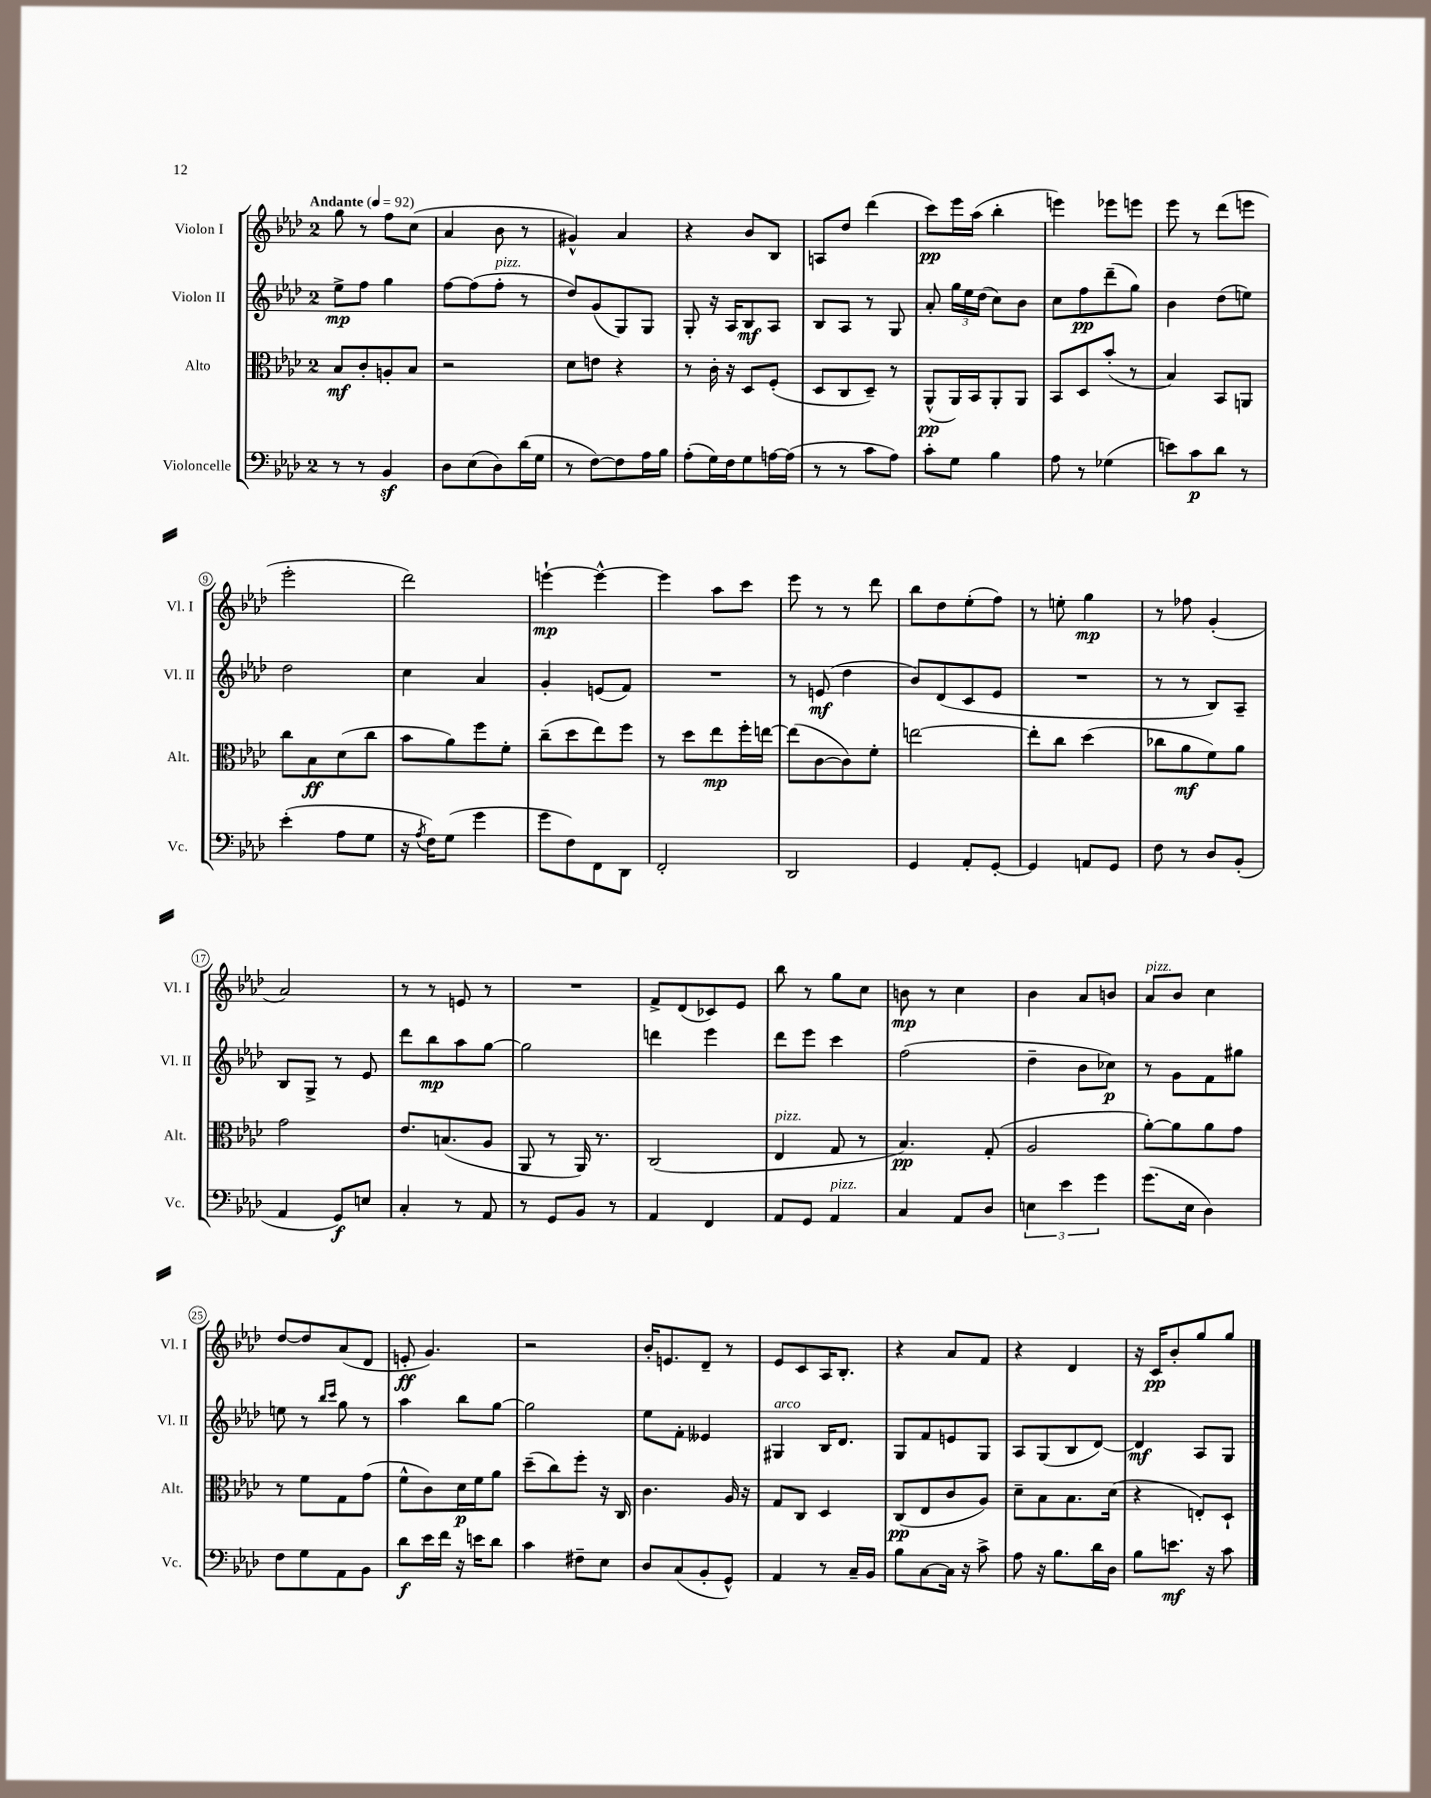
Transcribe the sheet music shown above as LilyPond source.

<<
\new StaffGroup <<
\new Staff = "s0" \with { instrumentName = "Violon I" shortInstrumentName = "Vl. I" } {
    \clef treble \key aes \major \once \override Staff.TimeSignature.style = #'single-digit \time 2/4 \tempo "Andante" 4 = 92
    \autoBeamOff g''8 r8 f''8[ c''8]( |
    aes'4 bes'8 r8 |
    gis'4-^) aes'4 |
    r4 bes'8[ bes8] |
    a8[ des''8] des'''4( |
    c'''8[\pp) ees'''16 aes''16]( bes''4-. |
    e'''4) ees'''8[ e'''8] |
    ees'''8 r8 des'''8[( e'''8] |
    ees'''2-. |
    des'''2) |
    e'''4~-!\mp e'''4~-^ |
    e'''4 aes''8[ c'''8] |
    ees'''8 r8 r8 des'''8 |
    bes''8[ des''8 ees''8-.( f''8]) |
    r8 e''8-. g''4\mp |
    r8 fes''8 g'4-.( |
    aes'2) |
    r8 r8 e'8 r8 |
    R2 |
    f'8[-> des'8( ces'8) ees'8] |
    bes''8 r8 g''8[ c''8] |
    b'8\mp r8 c''4 |
    bes'4 aes'8[ b'8] |
    aes'8[^\markup { \italic "pizz." } bes'8] c''4 |
    des''8[~ des''8 aes'8( des'8] |
    e'8-.\ff g'4.) |
    r2 |
    bes'16[-. e'8. des'8]-- r8 |
    ees'8[ c'8 aes16 bes8.]-. |
    r4 aes'8[ f'8] |
    r4 des'4 |
    r16 c'16[\pp bes'8-. g''8 g''8] \bar "|." |
}
\new Staff = "s1" \with { instrumentName = "Violon II" shortInstrumentName = "Vl. II" } {
    \clef treble \key aes \major \once \override Staff.TimeSignature.style = #'single-digit \time 2/4
    \autoBeamOff ees''8[->\mp f''8] g''4 |
    f''8[~ f''8( f''8]-.^\markup { \italic "pizz." } r8 |
    des''8[) g'8( g8) g8] |
    g8-. r16 aes16[ bes8\mf aes8] |
    bes8[ aes8] r8 g8 |
    aes'8-. \tuplet 3/2 { g''16[ ees''16 des''16]( } c''8[) bes'8] |
    c''8[ f''8\pp des'''8--( g''8]) |
    bes'4 des''8[( e''8]) |
    des''2 |
    c''4 aes'4 |
    g'4-. e'8[( f'8]) |
    R2 |
    r8 e'8\mf( des''4 |
    bes'8[) des'8( c'8 ees'8] |
    R2 |
    r8 r8 bes8[) aes8]-- |
    bes8[ g8]-> r8 ees'8 |
    des'''8[ bes''8\mp aes''8 g''8]~ |
    g''2 |
    d'''4 ees'''4 |
    des'''8[ ees'''8] c'''4 |
    f''2( |
    des''4-- bes'8[ ces''8]\p) |
    r8 g'8[ f'8 gis''8] |
    e''8 r8 \grace { bes''16[ c'''16] } g''8 r8 |
    aes''4 bes''8[ g''8]~ |
    g''2 |
    ees''8[ f'8]-. eeses'4 |
    gis4^\markup { \italic "arco" } bes16[ des'8.] |
    g8[ f'8 e'8 g8] |
    aes8[ g8( bes8 des'8]~) |
    des'4\mf aes8[ g8] \bar "|." |
}
\new Staff = "s2" \with { instrumentName = "Alto" shortInstrumentName = "Alt." } {
    \clef alto \key aes \major \once \override Staff.TimeSignature.style = #'single-digit \time 2/4
    \autoBeamOff bes8[\mf c'8-. a8-. bes8] |
    r2 |
    des'8[ e'8] r4 |
    r8 c'16-. r16 des8[ f8]-.( |
    des8[ c8 des8]--) r8 |
    aes,8[-^\pp( aes,16) bes,16 aes,8-. aes,8] |
    bes,8[ des8 bes'8]-.( r8 |
    bes4) bes,8[ a,8] |
    c''8[ bes8\ff des'8( c''8] |
    bes'8[ aes'8) f''8 f'8]-. |
    c''8[--( des''8 ees''8) f''8] |
    r8 des''8[ ees''8\mp f''16-. e''16]~ |
    e''8[( c'8~ c'8) f'8]-. |
    e''2~ |
    e''8[-. c''8] des''4( |
    ces''8[ aes'8\mf f'8) aes'8] |
    g'2 |
    ees'8.[ b8.( aes8] |
    aes,8 r8 aes,16) r8. |
    c2( |
    ees4^\markup { \italic "pizz." } g8 r8 |
    bes4.\pp) g8-.( |
    aes2 |
    aes'8[~-.) aes'8 aes'8 g'8] |
    r8 f'8[ g8 g'8]( |
    f'8[-^ c'8) des'16\p f'16 aes'8] |
    des''8[--( c''8) f''8]-. r16 c16 |
    c'4. aes16 r16 |
    g8[ c8] des4 |
    c8[\pp( ees8 c'8 aes8]) |
    des'8[-- bes8 bes8. des'16]( |
    r4 e8[-.) des8]-! \bar "|." |
}
\new Staff = "s3" \with { instrumentName = "Violoncelle" shortInstrumentName = "Vc." } {
    \clef bass \key aes \major \once \override Staff.TimeSignature.style = #'single-digit \time 2/4
    \autoBeamOff r8 r8 bes,4\sf |
    des8[ ees8( des8) des'16( g16] |
    r8 f8[~) f8 aes16 bes16] |
    aes8[-.( g16) f16 g8 a16~ a16]( |
    r8 r8 c'8[ aes8]) |
    c'8[-. g8] bes4 |
    aes8 r8 ges4( |
    e'8[) c'8\p des'8] r8 |
    ees'4-.( aes8[ g8] |
    r16 \acciaccatura { aes8 } f16[) g8]( g'4 |
    g'8[ f8) f,8 des,8] |
    f,2-. |
    des,2 |
    g,4 aes,8[-. g,8]~-. |
    g,4 a,8[ g,8] |
    f8 r8 des8[ bes,8]-.( |
    aes,4 g,8[\f) e8] |
    c4-. r8 aes,8 |
    r8 g,8[ bes,8] r8 |
    aes,4 f,4 |
    aes,8[ g,8] aes,4^\markup { \italic "pizz." } |
    c4 aes,8[ des8] |
    \tuplet 3/2 { e4 ees'4 g'4 } |
    g'8.[( ees16] des4) |
    f8[ g8 aes,8 bes,8] |
    des'8[\f ees'16 f'16] r16 e'16[ des'8] |
    c'4 fis8[-- ees8] |
    des8[ c8( bes,8-. g,8]-^) |
    aes,4 r8 c16[-- bes,16] |
    bes8[ c8~ c16] r16 c'8-> |
    aes8 r16 bes8.[ des'16 des16] |
    bes8[ e'8.]\mf r16 c'8 \bar "|." |
}
>>
>>
\layout { \context { \Score \override BarNumber.stencil = #(make-stencil-circler 0.1 0.3 ly:text-interface::print) } }
